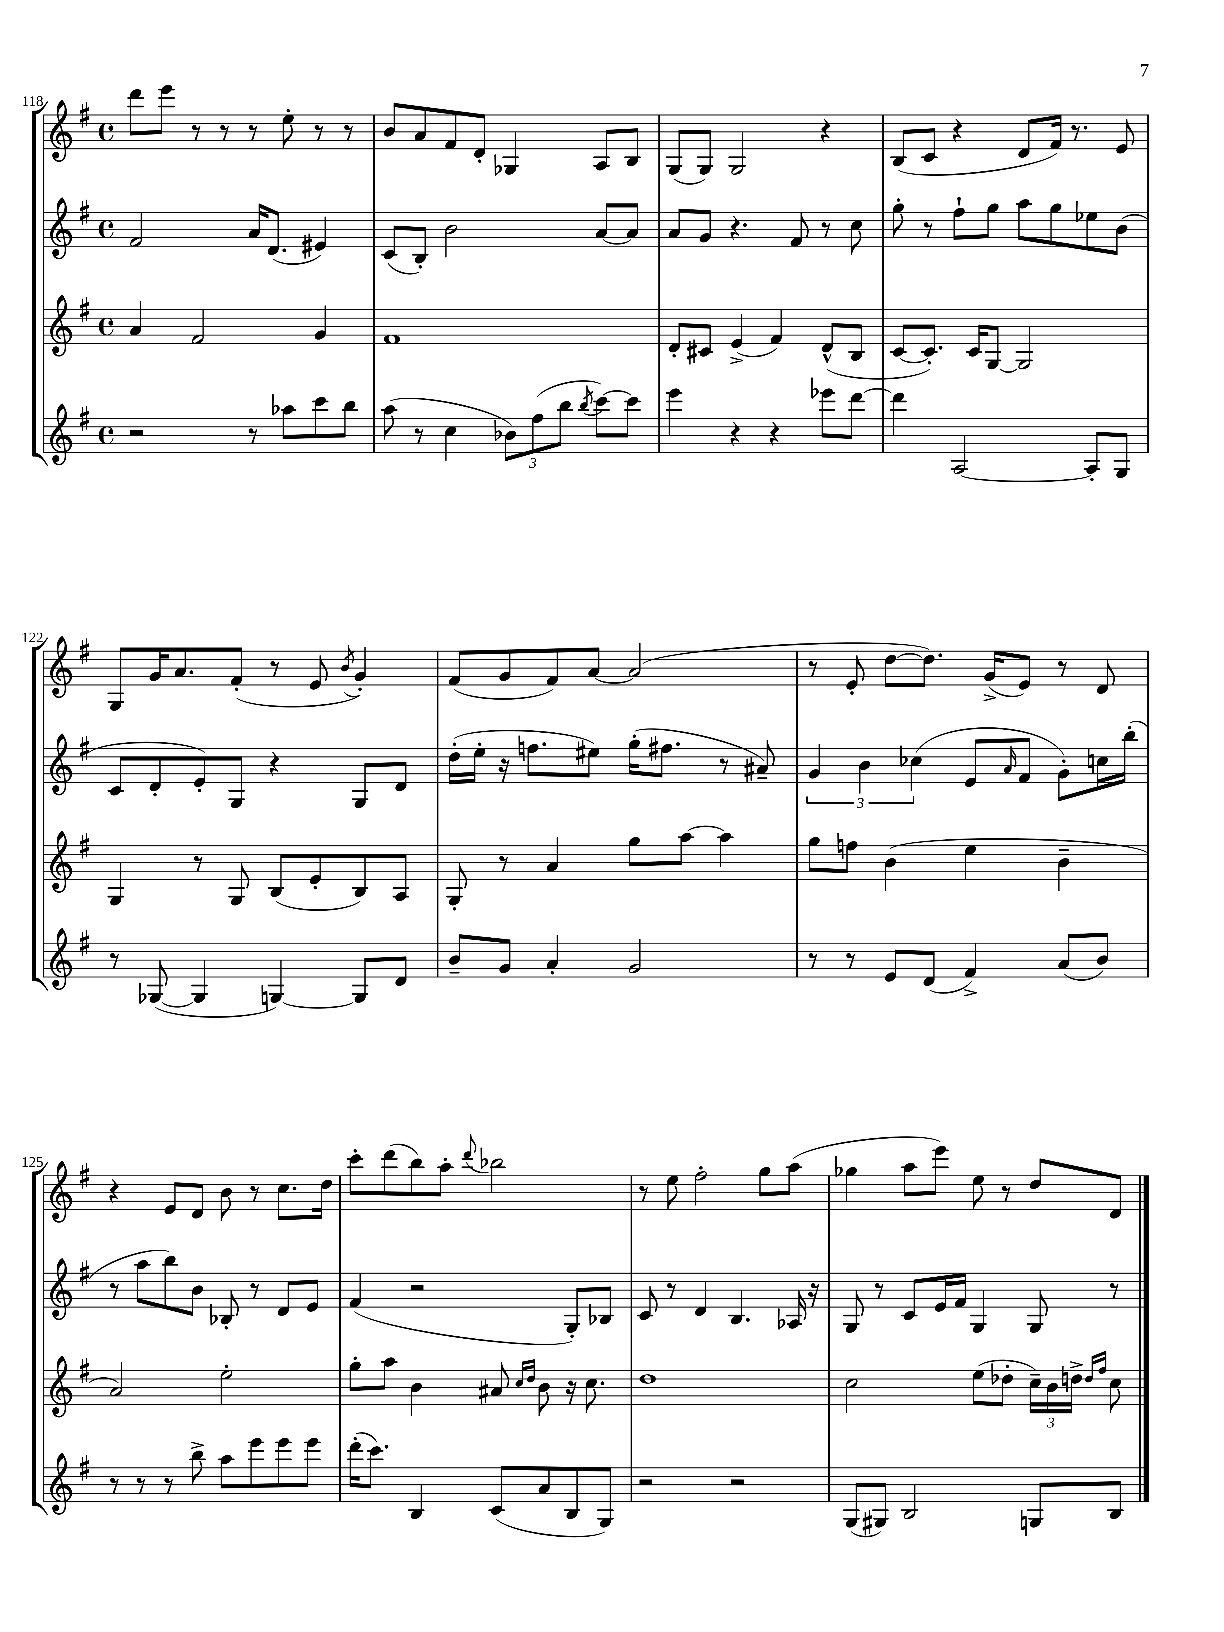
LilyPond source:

<<
\new StaffGroup <<
\new Staff = "s0" {
    \clef treble \key g \major \defaultTimeSignature \time 4/4
    d'''8 e'''8 r8 r8 r8 e''8-. r8 r8 |
    b'8 a'8 fis'8 d'8-. ges4 a8 b8 |
    g8( g8) g2 r4 |
    b8( c'8 r4 d'8 fis'16) r8. e'8 |
    g8 g'16 a'8. fis'8-.( r8 e'8 \acciaccatura { b'8 } g'4-.) |
    fis'8( g'8 fis'8) a'8~ a'2( |
    r8 e'8-. d''8~ d''8.) g'16->( e'8) r8 d'8 |
    r4 e'8 d'8 b'8 r8 c''8. d''16 |
    c'''8-. d'''8( b''8) a''8-. \appoggiatura { d'''8 } bes''2 |
    r8 e''8 fis''2-. g''8 a''8( |
    ges''4 a''8 e'''8) e''8 r8 d''8 d'8 \bar "|." |
}
\new Staff = "s1" {
    \clef treble \key g \major \defaultTimeSignature \time 4/4
    fis'2 a'16 d'8.( eis'4) |
    c'8( b8-.) b'2 a'8~ a'8 |
    a'8 g'8 r4. fis'8 r8 c''8 |
    g''8-. r8 fis''8-! g''8 a''8 g''8 ees''8 b'8( |
    c'8 d'8-. e'8-.) g8 r4 g8 d'8 |
    d''16-.( e''16-. r16 f''8. eis''8) g''16-.( fis''8. r8 ais'8--) |
    \tuplet 3/2 { g'4 b'4 ces''4( } e'8 \grace { a'16 } fis'8 g'8-.) c''16 b''16-.( |
    r8 a''8 b''8) b'8 bes8-. r8 d'8 e'8 |
    fis'4( r2 g8-.) bes8 |
    c'8 r8 d'4 b4. aes16 r16 |
    g8 r8 c'8 e'16 fis'16 g4 g8 r8 \bar "|." |
}
\new Staff = "s2" {
    \clef treble \key g \major \defaultTimeSignature \time 4/4
    a'4 fis'2 g'4 |
    fis'1 |
    d'8-. cis'8 e'4->( fis'4) d'8-^( b8 |
    c'8~ c'8.-.) c'16 g8~ g2 |
    g4 r8 g8 b8( e'8-. b8) a8 |
    g8-. r8 a'4 g''8 a''8~ a''4 |
    g''8 f''8 b'4( e''4 b'4-- |
    a'2) e''2-. |
    g''8-. a''8 b'4 ais'8 \grace { c''16 d''16 } b'8 r16 c''8. |
    d''1 |
    c''2 e''8( des''8-. \tuplet 3/2 { c''16--) b'16 d''16-> } \grace { d''16 fis''16 } c''8 \bar "|." |
}
\new Staff = "s3" {
    \clef treble \key g \major \defaultTimeSignature \time 4/4
    r2 r8 aes''8 c'''8 b''8 |
    a''8( r8 c''4 \tuplet 3/2 { bes'8) fis''8( b''8 } \acciaccatura { b''8 } c'''8~) c'''8 |
    e'''4 r4 r4 ees'''8 d'''8~ |
    d'''4 a2~ a8-. g8 |
    r8 ges8~( ges4 g4~) g8 d'8 |
    b'8-- g'8 a'4-. g'2 |
    r8 r8 e'8 d'8( fis'4->) a'8( b'8) |
    r8 r8 r8 b''8-> a''8 e'''8 e'''8 e'''8 |
    d'''16-.( c'''8.) b4 c'8( a'8 b8 g8) |
    r2 r2 |
    g8( gis8) b2 g8 b8 \bar "|." |
}
>>
>>
\layout { \context { \Score currentBarNumber = #118 } }
